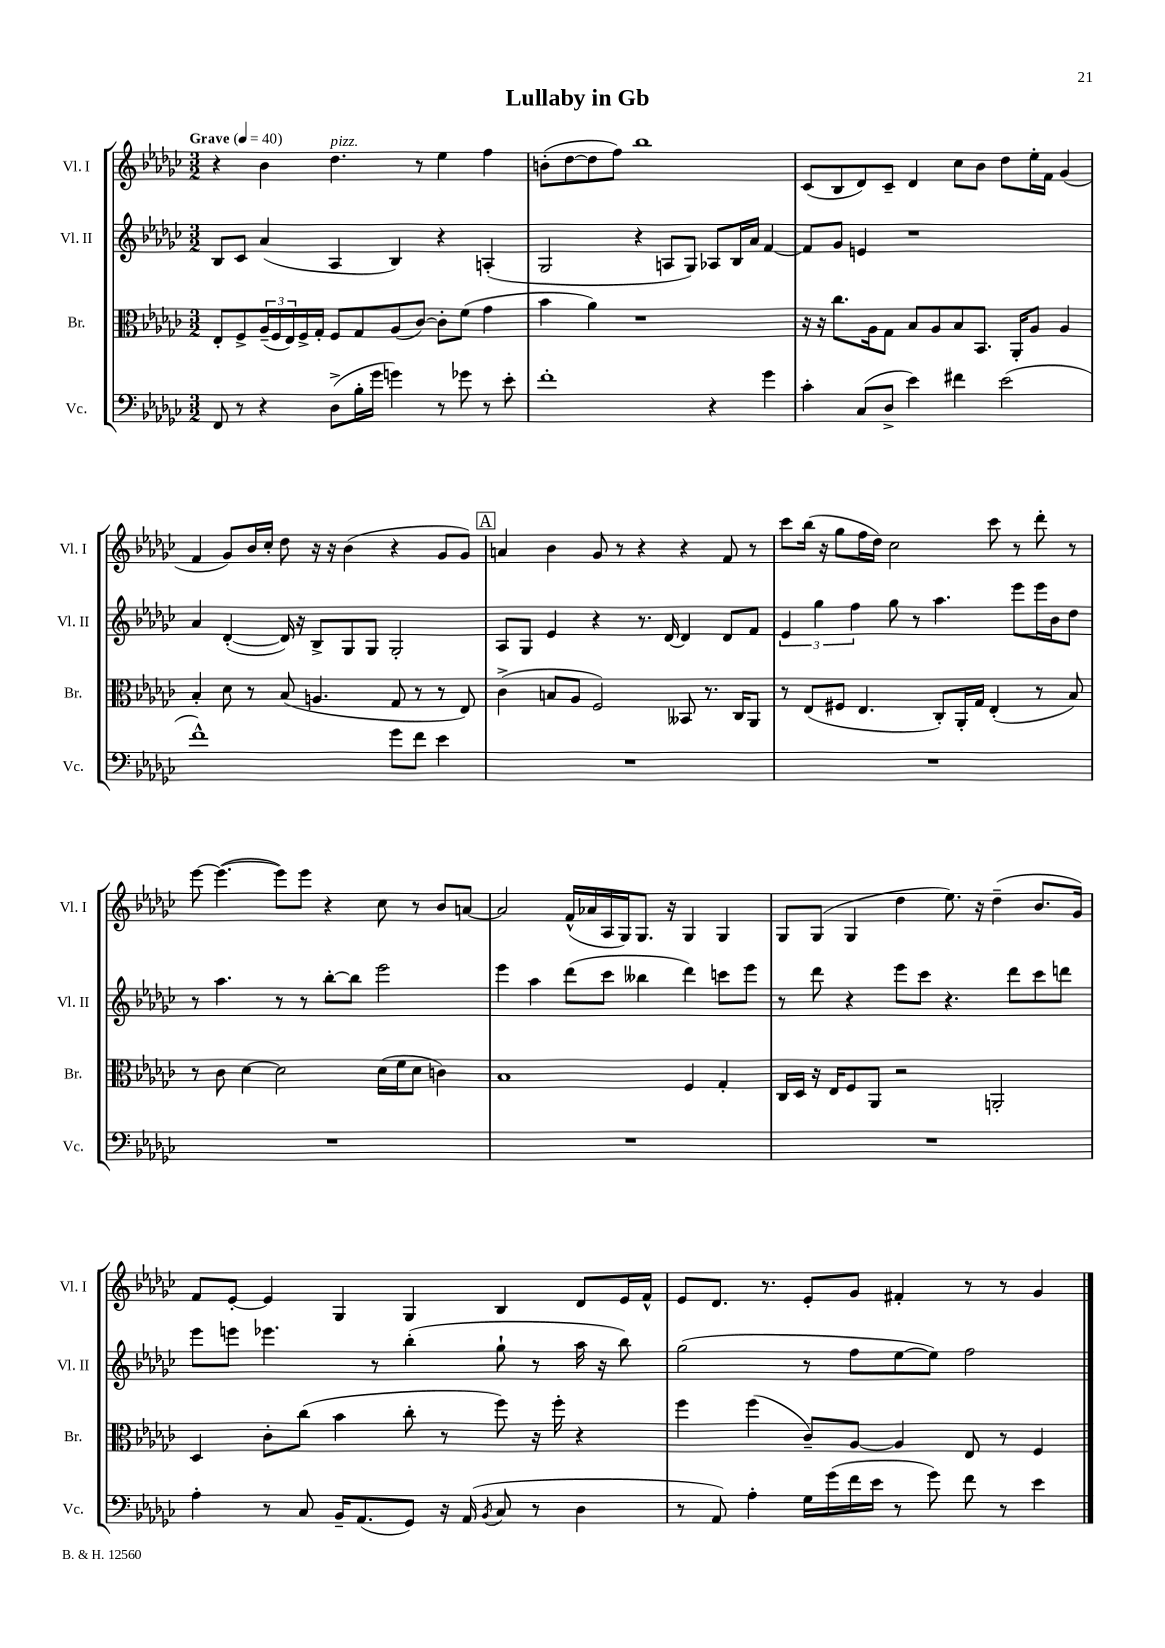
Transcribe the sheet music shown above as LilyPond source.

\header { title = "Lullaby in Gb" }
<<
\new StaffGroup <<
\new Staff = "s0" \with { instrumentName = "Vl. I" shortInstrumentName = "Vl. I" } {
    \clef treble \key ges \major \numericTimeSignature \time 3/2 \tempo "Grave" 4 = 40
    r4 bes'4 des''4.^\markup { \italic "pizz." } r8 ees''4 f''4 |
    b'8-.( des''8~ des''8 f''8) bes''1 |
    ces'8( bes8 des'8) ces'8-- des'4 ces''8 bes'8 des''8 ees''16-. f'16 ges'4( |
    f'4 ges'8) bes'16 ces''16-. des''8 r16 r16 bes'4( r4 ges'8 ges'8) |
    \mark \markup { \box "A" } a'4 bes'4 ges'8 r8 r4 r4 f'8 r8 |
    ces'''8 bes''16( r16 ges''8 f''16 des''16) ces''2 ces'''8 r8 des'''8-. r8 |
    ees'''8~ ees'''4.~( ees'''8) ees'''8 r4 ces''8 r8 bes'8 a'8~ |
    a'2 f'16-^( aes'16 aes16 ges16) ges8. r16 ges4 ges4 |
    ges8 ges8( ges4 des''4 ees''8.) r16 des''4--( bes'8. ges'16) |
    f'8 ees'8~-. ees'4 ges4 ges4 bes4 des'8 ees'16 f'16-^ |
    ees'8 des'8. r8. ees'8-. ges'8 fis'4-. r8 r8 ges'4 \bar "|." |
}
\new Staff = "s1" \with { instrumentName = "Vl. II" shortInstrumentName = "Vl. II" } {
    \clef treble \key ges \major \numericTimeSignature \time 3/2
    bes8 ces'8 aes'4( aes4 bes4) r4 a4-.( |
    ges2 r4 a8 ges8) aes8 bes16 aes'16 f'4~ |
    f'8 ges'8 e'4 r1 |
    aes'4 des'4~-.( des'16) r16 bes8-> ges8 ges8 ges2-. |
    \mark \markup { \box "A" } aes8 ges8 ees'4 r4 r8. des'16~ des'4 des'8 f'8 |
    \tuplet 3/2 { ees'4 ges''4 f''4 } ges''8 r8 aes''4. ees'''8 ees'''16 bes'16 des''8 |
    r8 aes''4. r8 r8 bes''8~-. bes''8 ees'''2 |
    ees'''4 aes''4 des'''8( ces'''8 beses''4 des'''4) c'''8 ees'''8 |
    r8 des'''8 r4 ees'''8 ces'''8 r4. des'''8 ces'''8 d'''8 |
    ees'''8 e'''8 ees'''4. r8 bes''4-.( ges''8-! r8 aes''16 r16 bes''8) |
    ges''2( r8 f''8 ees''8~ ees''8) f''2 \bar "|." |
}
\new Staff = "s2" \with { instrumentName = "Br." shortInstrumentName = "Br." } {
    \clef alto \key ges \major \numericTimeSignature \time 3/2
    ees8-. f8-> \tuplet 3/2 { aes16--( f16 ees16) } f16-> ges16-. f8 ges8 aes8( ces'8~) ces'8-. f'8( ges'4 |
    bes'4 aes'4) r1 |
    r16 r16 ces''8. aes16 ges8 bes8 aes8 bes8 bes,8. aes,16-. aes8 aes4 |
    bes4-. des'8 r8 bes8( a4. ges8 r8 r8 ees8) |
    \mark \markup { \box "A" } ces'4->( b8 aes8 f2) beses,8 r8. ces16 aes,8 |
    r8 ees8( fis8 ees4. ces8-.) aes,16-. ges16 ees4-.( r8 bes8) |
    r8 ces'8 des'4~ des'2 des'16( f'16 des'8 c'4) |
    bes1 f4 ges4-. |
    ces16 des16 r16 ees16 f8 aes,8 r2 a,2-. |
    des4 ces'8-. ces''8( bes'4 ces''8-. r8 f''8) r16 f''16-. r4 |
    f''4 f''4( ces'8--) aes8~ aes4 ees8 r8 f4 \bar "|." |
}
\new Staff = "s3" \with { instrumentName = "Vc." shortInstrumentName = "Vc." } {
    \clef bass \key ges \major \numericTimeSignature \time 3/2
    f,8 r8 r4 des8->( bes16-. ges'16 g'4) r8 ges'8 r8 ees'8-. |
    f'1-. r4 ges'4 |
    ces'4-. ces8( des8-> ees'4) fis'4 ees'2( |
    f'1-^) ges'8 f'8 ees'4 |
    \mark \markup { \box "A" } R1. |
    R1. |
    R1. |
    R1. |
    R1. |
    aes4-. r8 ces8 bes,16-- aes,8.( ges,8) r16 aes,16( \acciaccatura { bes,8 } ces8 r8 des4 |
    r8 aes,8) aes4-. ges16 ges'16( f'16 ees'16 r8 ges'8) f'8 r8 ees'4 \bar "|." |
}
>>
>>
\layout { \context { \Score \remove "Bar_number_engraver" } }
